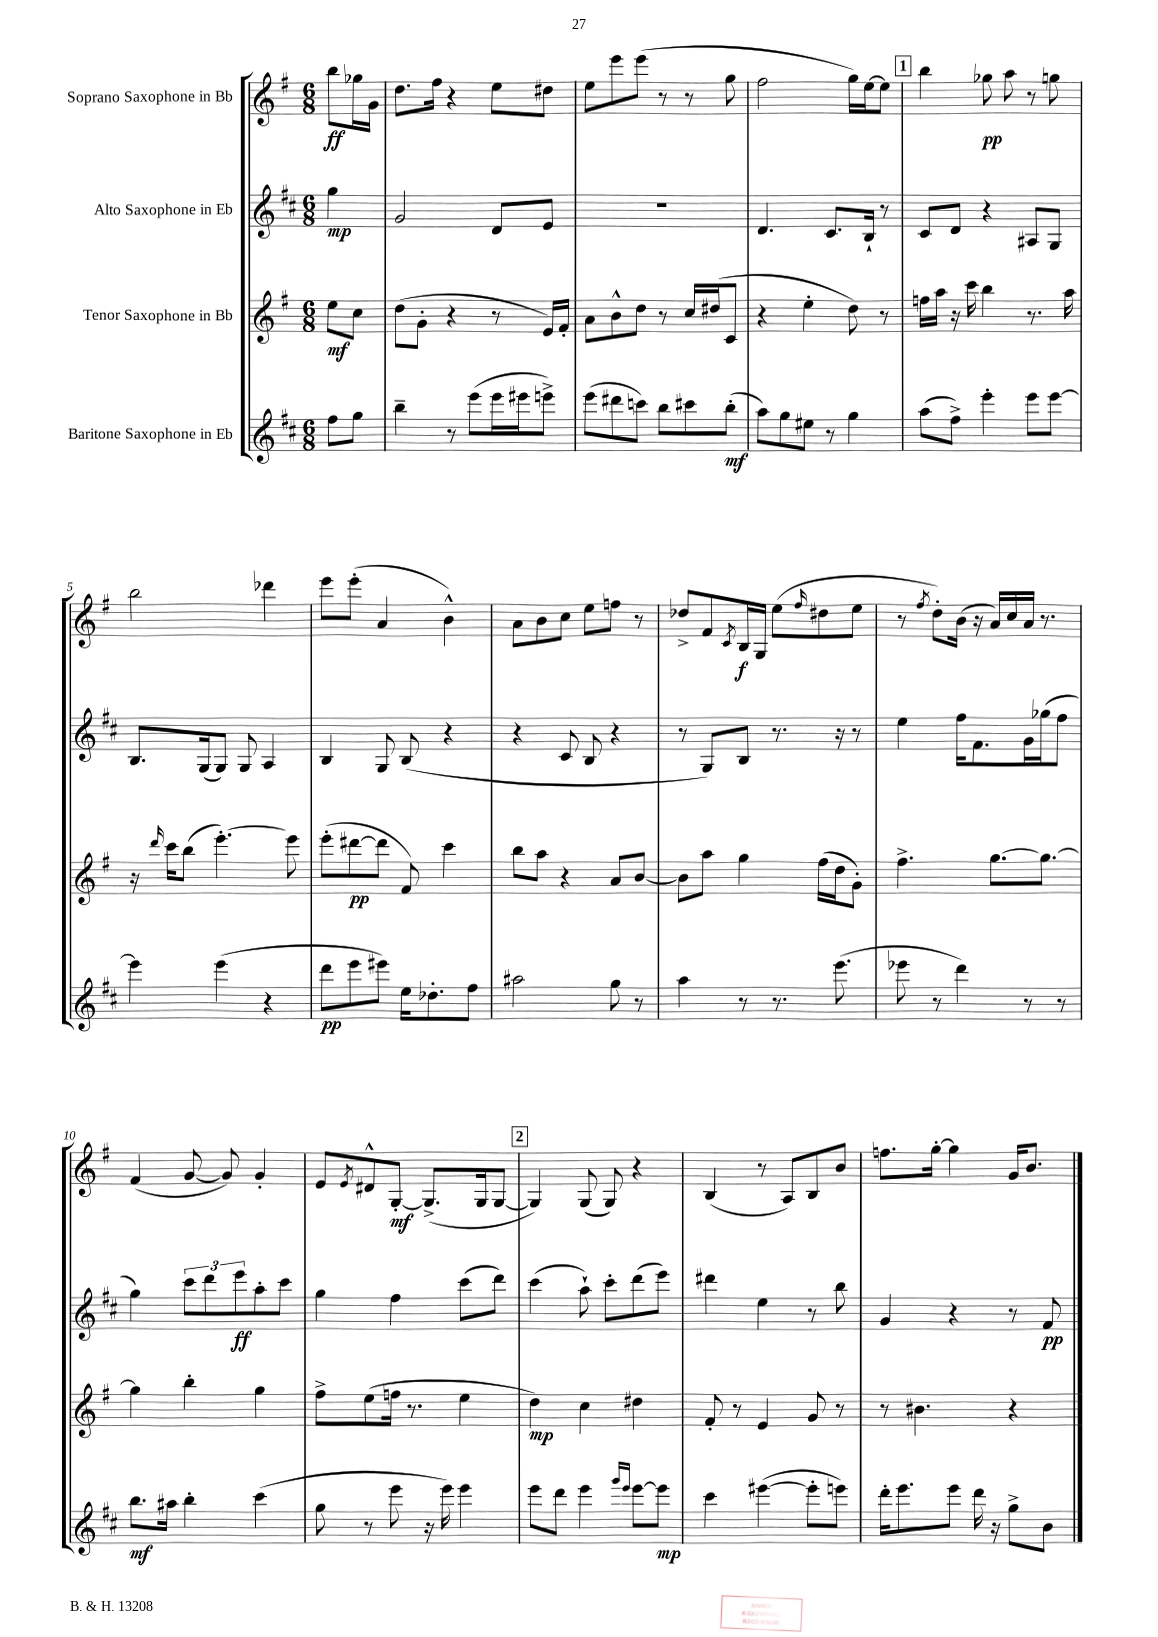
<<
\new StaffGroup <<
\new Staff = "s0" \with { instrumentName = "Soprano Saxophone in Bb" } {
    \clef treble \key g \major \numericTimeSignature \time 6/8 \partial 4
    b''8\ff ges''16 g'16 |
    d''8. fis''16 r4 e''8 dis''8 |
    e''8 e'''8 e'''8( r8 r8 g''8 |
    fis''2 g''16) e''16~ e''8 |
    \mark \markup { \box "1" } b''4 ges''8\pp a''8 r8 g''8 |
    b''2 des'''4 |
    e'''8 e'''8-.( a'4 b'4-^) |
    a'8 b'8 c''8 e''8 f''8 r8 |
    des''8-> fis'8 \acciaccatura { c'8 } b16\f g16 e''8( \grace { fis''16 } dis''8 e''8 |
    r8 \acciaccatura { fis''8 } d''8-.) b'16( r16 a'16) c''16 a'16 r8. |
    fis'4( g'8~ g'8) g'4-. |
    e'8 \acciaccatura { e'8 } dis'8-^ g8~-.\mf g8.->( g16 g8~ |
    \mark \markup { \box "2" } g4) g8( g8) r4 |
    b4( r8 a8) b8 b'8 |
    f''8. g''16~-. g''4 g'16 b'8. \bar "|." |
}
\new Staff = "s1" \with { instrumentName = "Alto Saxophone in Eb" } {
    \clef treble \key d \major \numericTimeSignature \time 6/8 \partial 4
    g''4\mp |
    g'2 d'8 e'8 |
    r2. |
    d'4. cis'8. b16-! r8 |
    \mark \markup { \box "1" } cis'8 d'8 r4 ais8 g8 |
    b8. g16( g8) g8 a4 |
    b4 g8 b8( r4 |
    r4 cis'8 b8 r4 |
    r8 g8) b8 r8. r16 r8 |
    e''4 fis''16 fis'8. g'16 ges''16( fis''8 |
    g''4) \tuplet 3/2 { cis'''8 d'''8 e'''8\ff } a''8-. cis'''8 |
    g''4 fis''4 cis'''8( d'''8) |
    \mark \markup { \box "2" } cis'''4( a''8-!) cis'''8-. d'''8( e'''8) |
    dis'''4 e''4 r8 b''8 |
    g'4 r4 r8 fis'8\pp \bar "|." |
}
\new Staff = "s2" \with { instrumentName = "Tenor Saxophone in Bb" } {
    \clef treble \key g \major \numericTimeSignature \time 6/8 \partial 4
    e''8\mf c''8 |
    d''8( g'8-. r4 r8 e'16) fis'16-. |
    a'8 b'8-^ d''8 r8 c''16 dis''16( c'8 |
    r4 e''4-. d''8) r8 |
    \mark \markup { \box "1" } f''16 a''16 r16 c'''16 b''4 r8. a''16 |
    r16 \grace { d'''16 } c'''16 b''8( e'''4.~-.) e'''8 |
    e'''8-.( dis'''8~\pp dis'''8 fis'8) c'''4 |
    b''8 a''8 r4 a'8 b'8~ |
    b'8 a''8 g''4 fis''16( d''16 g'8-.) |
    fis''4.-> g''8.~ g''8.~ |
    g''4 b''4-. g''4 |
    fis''8-> e''8( f''16 r8. e''4 |
    \mark \markup { \box "2" } d''4\mp) c''4 dis''4 |
    fis'8-. r8 e'4 g'8 r8 |
    r8 bis'4. r4 \bar "|." |
}
\new Staff = "s3" \with { instrumentName = "Baritone Saxophone in Eb" } {
    \clef treble \key d \major \numericTimeSignature \time 6/8 \partial 4
    fis''8 g''8 |
    b''4-- r8 e'''8( e'''16 eis'''16 e'''8->) |
    e'''8( dis'''8 c'''8) b''8 cis'''8 b''8-.\mf( |
    a''8) g''8 eis''8 r8 g''4 |
    \mark \markup { \box "1" } a''8( fis''8->) e'''4-. e'''8 e'''8~ |
    e'''4 e'''4( r4 |
    d'''8\pp e'''8 eis'''8) e''16 des''8.-. fis''8 |
    ais''2 g''8 r8 |
    a''4 r8 r8. e'''8.( |
    ees'''8 r8 d'''4) r8 r8 |
    b''8.\mf ais''16 b''4-. cis'''4( |
    g''8 r8 e'''8 r16 e'''16) e'''4 |
    \mark \markup { \box "2" } e'''8 d'''8 e'''4 \grace { g'''16 e'''16 } e'''8~ e'''8\mp |
    cis'''4 eis'''4~( eis'''8-. e'''8) |
    d'''16-. e'''8. e'''8 d'''16 r16 g''8-> b'8 \bar "|." |
}
>>
>>
